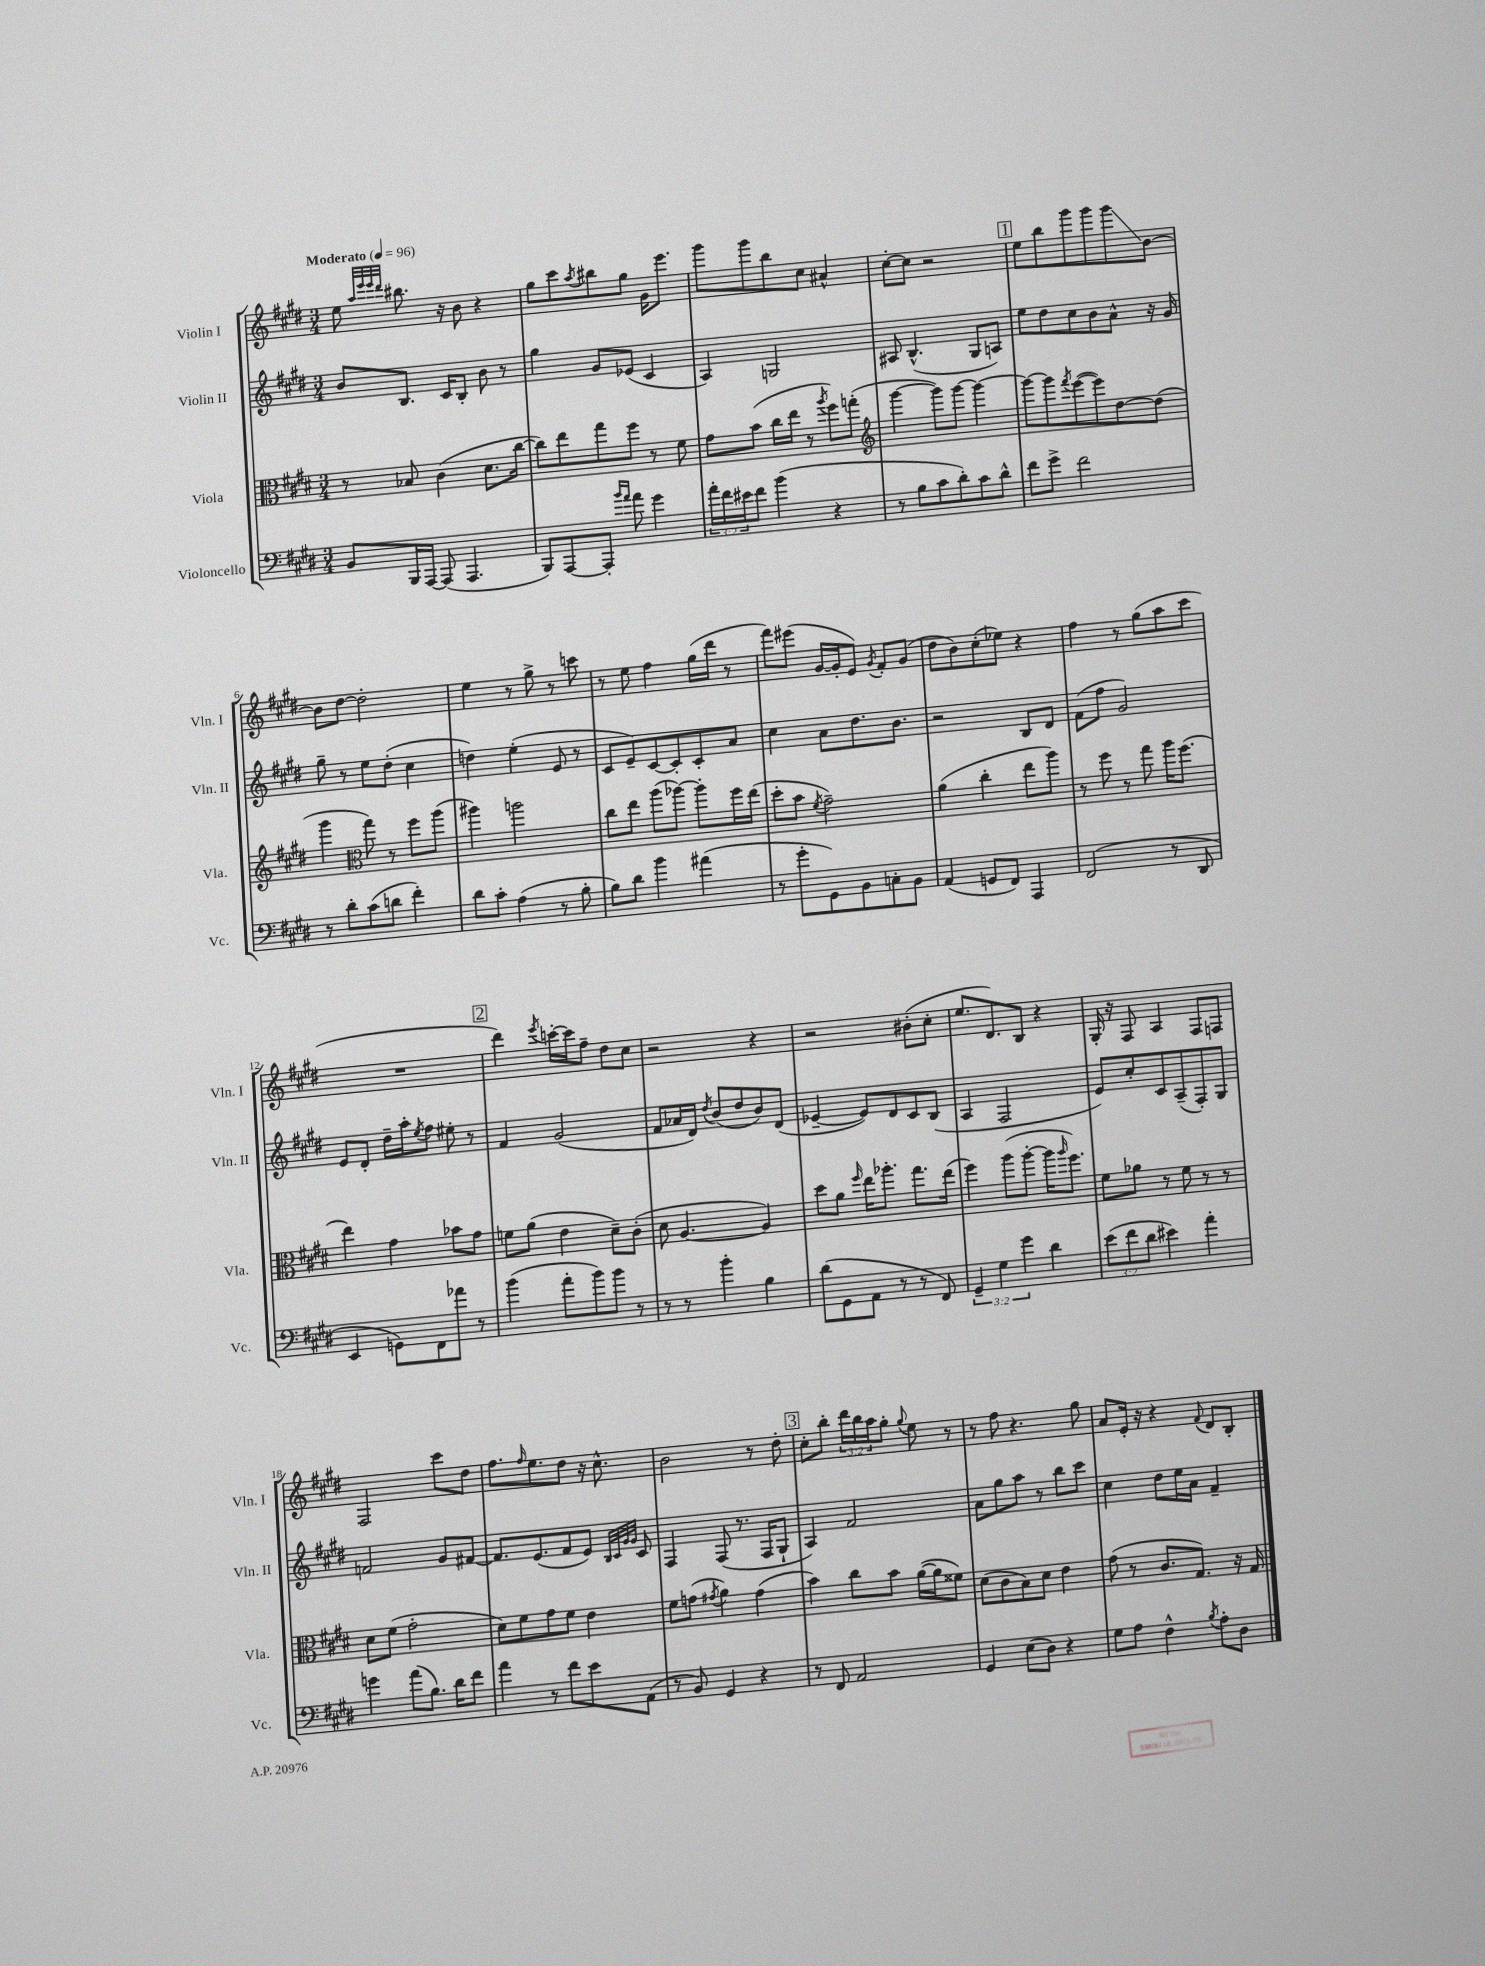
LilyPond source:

<<
\new StaffGroup <<
\new Staff = "s0" \with { instrumentName = "Violin I" shortInstrumentName = "Vln. I" } {
    \clef treble \key e \major \numericTimeSignature \time 3/4 \override Staff.TupletNumber.text = #tuplet-number::calc-fraction-text \tempo "Moderato" 4 = 96
    e''8 \grace { a''32 e'''32 e'''32 dis'''32 } bis''8. r16 b'8 r4 |
    gis''8 cis'''8 \acciaccatura { a''8 } bis''8 gis''8 gis'16 e'''8. |
    gis'''8 gis'''8 b''8 cis''8 ais'4-^ |
    cis''8~-. cis''8 r2 |
    \mark \markup { \box "1" } e''8 b''8 gis'''8 gis'''8 gis'''8\glissando b'8~ |
    b'8 dis''8~ dis''2-. |
    e''4 r8 gis''8-> r8 c'''8 |
    r8 e''8 fis''4 gis''16( dis'''16 r8 |
    fis'''8) eis'''8( gis'16~ gis'16-. e'8) \acciaccatura { gis'8 } fis'8-. gis'8( |
    dis''8 b'8) cis''8-.( ees''8) r4 |
    fis''4 r8 gis''8( a''8 cis'''8 |
    R2. |
    \mark \markup { \box "2" } dis'''4) \acciaccatura { e'''8 } c'''16~-. c'''16 fis''8-- dis''8 cis''8 |
    r2 r4 |
    r2 bis'8-.( cis''8-. |
    e''8. dis'8.) b8 r4 |
    gis16-. r16 fis8 a4 fis8 f8 |
    fis2 cis'''8 dis''8 |
    fis''8. \grace { fis''16 } e''8. dis''8 r16 cis''8.-^ |
    b'2 r8 dis''8-. |
    \mark \markup { \box "3" } cis''8-. b''8-. \tuplet 3/2 { dis'''16 b''16 a''16 } gis''8-. \appoggiatura { gis''8 } e''8 r8 |
    r8 fis''8 r4. gis''8 |
    a'8 e'16-. r16 r4 \appoggiatura { fis'8 } dis'8 b8-. \bar "|." |
}
\new Staff = "s1" \with { instrumentName = "Violin II" shortInstrumentName = "Vln. II" } {
    \clef treble \key e \major \numericTimeSignature \time 3/4
    b'8 b8. cis'16 b8-. b'8 r8 |
    gis''4 gis'8 ees'8( cis'4 |
    a4) g2 |
    ais8 b4.-^( gis8 a8) |
    \mark \markup { \box "1" } e''8 dis''8 cis''8 b'8 a'8-^ r16 gis'16 |
    gis''8-- r8 e''8 dis''8-.( cis''4 |
    d''4) e''4-.( e'8 r8 |
    cis'8 e'8--) cis'8~ cis'8-. cis'8-. a'8 |
    cis''4 a'8 dis''8. b'8. |
    r2 b8 dis'8 |
    fis'8( fis''8 gis'2) |
    e'8 dis'8-. dis''16-- a''16-. \acciaccatura { e''8 } fis''8 eis''8-. r8 |
    \mark \markup { \box "2" } fis'4 gis'2( |
    fis'8 aes'16 dis'16) \acciaccatura { dis''8 } b'8( dis''8 b'8) dis'8( |
    ees'4~-- ees'8) dis'8 cis'8 b8( |
    a4 fis2 |
    e'8) cis''8-. cis'8 a8--( fis8-.) gis8 |
    f'2 gis'8 fis'8~ |
    fis'8. e'8.( fis'8 e'8) \grace { b32 cis'32 gis'32 gis'32 } cis'8 |
    fis4 fis8( r8. fis16 gis8-! |
    \mark \markup { \box "3" } a4) fis'2 |
    a'8 gis''8 a''8 r8 b''8 cis'''8 |
    cis''4 dis''8 e''16 a'16 fis'4-- \bar "|." |
}
\new Staff = "s2" \with { instrumentName = "Viola" shortInstrumentName = "Vla." } {
    \clef alto \key e \major \numericTimeSignature \time 3/4
    r8 bes8 cis'4( dis'8. cis''16~ |
    cis''8) e''8 gis''8 fis''8 r8 fis'8 |
    gis'8 b'8( cis''16 e''16 r8 \acciaccatura { a''8 } fis''8) g''8-.( |
    \clef treble gis'''4~ gis'''8) gis'''8~ gis'''4~ |
    \mark \markup { \box "1" } gis'''8~ gis'''8 \acciaccatura { fis'''8 } e'''8~( e'''8) dis''8~ dis''8( |
    gis'''4 \clef alto gis''8) r8 fis''8 a''8( |
    ais''4) a''2 |
    cis''8 e''8 a''8( aes''8~) aes''8-. fis''16 e''16( |
    dis''8-. b'8 \acciaccatura { fis'8 } gis'2--) |
    a'4( cis''4-. e''8 a''8) |
    r8 fis''8 r8 gis''8 a''16 fis''8.( |
    e''4) gis'4 bes'8 gis'8 |
    \mark \markup { \box "2" } f'8 a'8( e'4 dis'8--) cis'8-.( |
    dis'8 a4.~ a4) |
    dis''8 a'8 \grace { fis''16 } e''16 aes''8.-. gis''8. e''16( |
    fis''4) a''8( a''8~-. a''16 \grace { a''16 } fis''8.) |
    fis'8 aes'8 r8 fis'8 r8 r8 |
    dis'8 fis'8( gis'2-. |
    dis'8) fis'8 gis'8 fis'8 e'4 |
    fis'8 g'8( \acciaccatura { gis'8 } a'4) gis'4( |
    \mark \markup { \box "3" } b'4) cis''8 b'8 a'16~( a'16 fisis'8) |
    dis'8( cis'8 b8) dis'8 e'4 |
    gis'8( r8 cis'8. gis8.) r16 gis16 \bar "|." |
}
\new Staff = "s3" \with { instrumentName = "Violoncello" shortInstrumentName = "Vc." } {
    \clef bass \key e \major \numericTimeSignature \time 3/4 \override Staff.TupletNumber.text = #tuplet-number::calc-fraction-text
    b,8 b,,16 a,,16~ a,,8( a,,4. |
    b,,8) a,,8~ a,,8-. \grace { b'16 a'16 } a'8 gis'4 |
    \tuplet 3/2 { a'16-. fis'16 eis'16 } fis'8 b'4( r4 |
    r8 b8 cis'8 dis'8-.) cis'8 dis'8-^ |
    \mark \markup { \box "1" } fis'8 gis'8-> fis'2 |
    r8 dis'8-. cis'8( d'8 fis'4-.) |
    dis'8 cis'8-. a4( r8 b8-. |
    b8) dis'8 b'4 ais'4( |
    r8 gis'8-. gis,8) b,8 c8-. b,8 |
    a,4( g,8 fis,8) a,,4 |
    fis,2( r8 dis,8 |
    e,4 g,8) fis,8 aes'8 r8 |
    \mark \markup { \box "2" } b'4( a'8-. b'8) b'8 r8 |
    r8 r8 b'4-. b4 |
    dis'8( gis,8 a,8 r8 r8 fis,8) |
    \tuplet 3/2 { gis,4-- gis4 gis'4 } dis'4 |
    \tuplet 3/2 { e'8( fis'8 dis'8 } eis'4) a'4-. |
    g'4 a'8( b8.) dis'16 fis'8 |
    a'4 r8 fis'8 e'8 a,8( |
    r8 b,8) gis,4 r4 |
    \mark \markup { \box "3" } r8 fis,8 a,2 |
    gis,4 e8( dis8) r4 |
    gis8 a8 fis4-^ \acciaccatura { b8 } a8-. dis8 \bar "|." |
}
>>
>>
